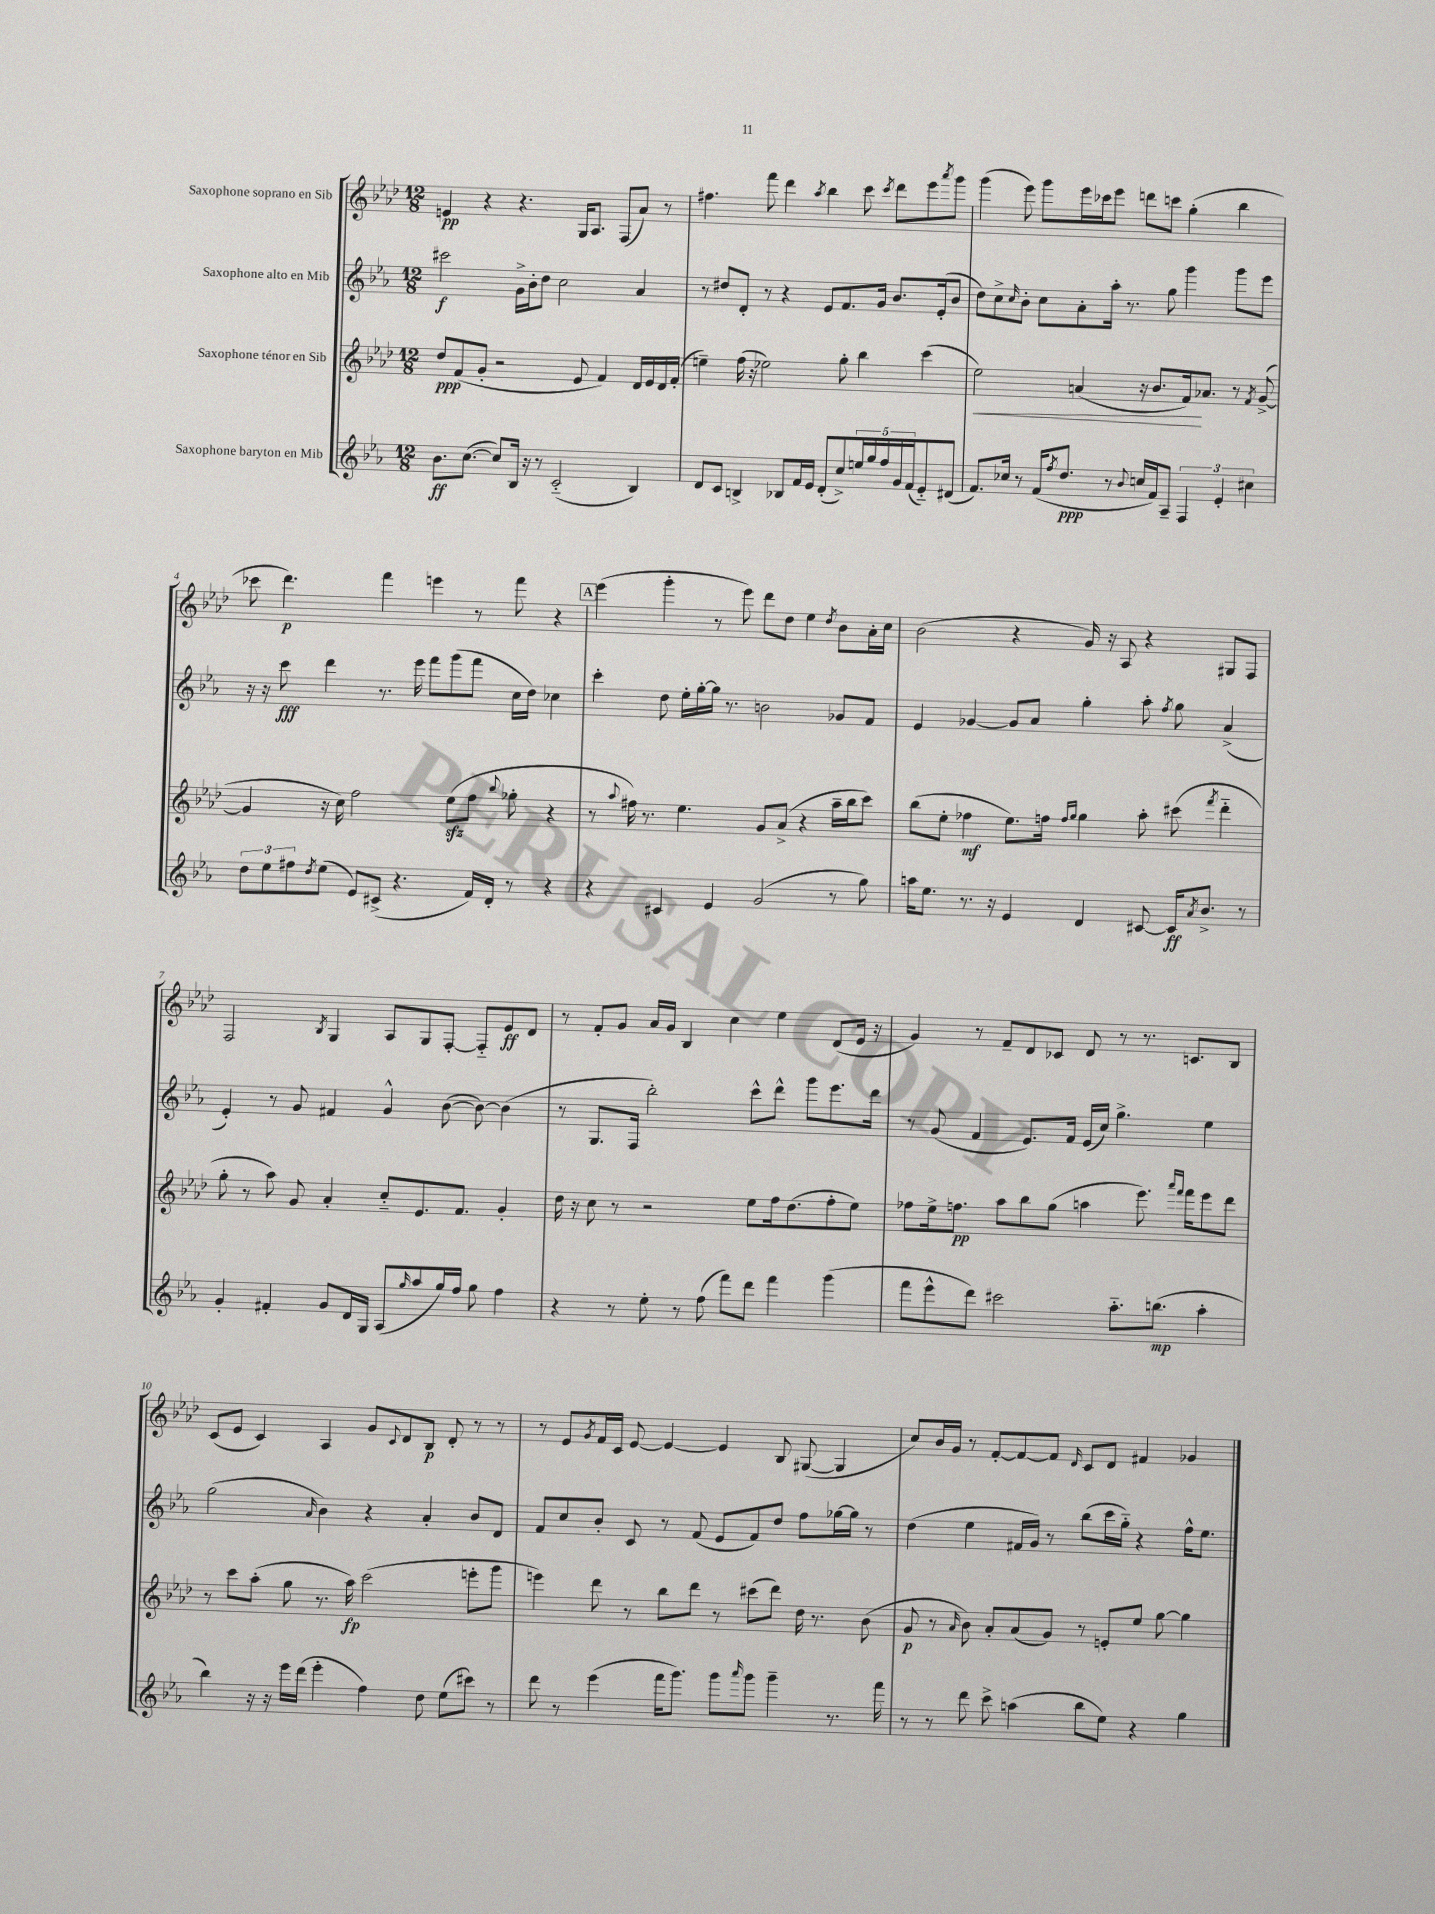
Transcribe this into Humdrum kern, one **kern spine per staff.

**kern	**dynam	**kern	**dynam	**kern	**dynam	**kern	**dynam
*part4	*part4	*part3	*part3	*part2	*part2	*part1	*part1
*staff4	*staff4	*staff3	*staff3	*staff2	*staff2	*staff1	*staff1
*I"Saxophone baryton en Mib	*	*I"Saxophone ténor en Sib	*	*I"Saxophone alto en Mib	*	*I"Saxophone soprano en Sib	*
*clefG2	*	*clefG2	*	*clefG2	*	*clefG2	*
*k[b-e-a-]	*	*k[b-e-a-d-]	*	*k[b-e-a-]	*	*k[b-e-a-d-]	*
*M12/8	*	*M12/8	*	*M12/8	*	*M12/8	*
=1	=1	=1	=1	=1	=1	=1	=1
8.b-\L	ff	8dd-/L	ppp	2ccc#X\	f	4en/	pp
.	.	(8f/	.	.	.	.	.
([8.cc\J	.	.	.	.	.	.	.
.	.	8g'/J	.	.	.	4r	.
8cc/L])	.	2r	.	.	.	.	.
16B-/Jk	.	.	.	16g^\LL	.	4.r	.
16r	.	.	.	16b-'\J	.	.	.
8r	.	.	.	8dd\J	.	.	.
(2c/	.	.	.	2cc\	.	.	.
.	.	8e-/	.	.	.	16G/KL	.
.	.	.	.	.	.	8.A-/J	.
.	.	4f/)	.	.	.	.	.
.	.	.	.	.	.	(8F/L	.
4B-/)	.	16d-/LL	.	4a-/	.	8a-/J)	.
.	.	16e-/	.	.	.	.	.
.	.	16d-/	.	.	.	8r	.
.	.	(16f'/JJ	.	.	.	.	.
=2	=2	=2	=2	=2	=2	=2	=2
8d/L	.	4een~\)	.	8r	.	4.ff#X\	.
8c/J	.	.	.	8dd#X/L	.	.	.
4Bn^/	.	(16ff\	.	8d'/J	.	.	.
.	.	16r	.	.	.	.	.
.	.	2ee-X\)	.	8r	.	8fff\	.
8B-X/L	.	.	.	4r	.	4ddd-\	.
16f/L	.	.	.	.	.	.	.
16e-/JJ	.	.	.	.	.	.	.
.	.	.	.	.	.	8qaa-/	.
(8d'/L	.	.	.	8e-/L	.	4bb-\	.
8cc^/)	.	8gg'\	.	8.f/	.	.	.
20een/L	.	4bb-\	.	.	.	8ccc\	.
20gg/	.	.	.	.	.	.	.
.	.	.	.	16g/Jk	.	.	.
20ff/	.	.	.	.	.	.	.
.	.	.	.	.	.	8qccc/	.
.	.	.	.	8.b-/L	.	8ddd-\L	.
20g/	.	.	.	.	.	.	.
(20f/J	.	.	.	.	.	.	.
8e-/)	.	(4ccc\	.	.	.	8eee-\	.
.	.	.	.	(16e-'/k	.	.	.
.	.	.	.	.	.	8qaaa-/	.
(8d#X/J	.	.	.	8b-/J	.	8ggg\J	.
=3	=3	=3	=3	=3	=3	=3	=3
!	!	!	!LO:HP:b	!	!	!	!
8.f/L)	.	2ee-\)	<	8dd\L)	.	(4ggg\	.
.	.	.	.	8cc^\	.	.	.
16cc-X/Jk	.	.	.	.	.	.	.
.	.	.	.	16qqcc/	.	.	.
8r	.	.	.	8b-'\J	.	8eee-\)	.
(16f/KL	.	.	.	8cc\L	.	8ggg\L	.
8qff/	.	.	.	.	.	.	.
8.dd/J	ppp	.	.	.	.	.	.
.	.	(4an/	.	8a-'\	.	16eee-\L	.
.	.	.	.	.	.	16ccc-X\J	.
8r	.	.	.	16aa-'\Jk	.	8eee-\J	.
.	.	.	.	8.r	.	.	.
8qqb-/	.	.	.	.	.	.	.
16ccn/LL	.	16r	.	.	.	8dddn\L	.
16f/J)	.	8.b-/L	.	.	.	.	.
8A-~/J	.	.	.	8gg\	.	8cccn\J	.
6F/	.	16f/k)	.	4ggg\	.	(4gg'\	.
.	.	8.a-X/J	[	.	.	.	.
6e-'/	.	.	.	.	.	.	.
.	.	8r	.	8ggg\L	.	4bb-\	.
6cc#X\	.	.	.	.	.	.	.
.	.	8qf/	.	.	.	.	.
.	.	([8g^/	.	8eee-\J	.	.	.
!!LO:LB:g=z
=4	=4	=4	=4	=4	=4	=4	=4
12dd\L	.	4g/]	.	16r	.	8ccc-X\	.
.	.	.	.	16r	.	.	.
12ee-\	.	.	.	.	.	.	.
.	.	.	.	8ccc\	fff	4.ddd-\)	p
12ff#X\	.	.	.	.	.	.	.
8qdd/	.	.	.	.	.	.	.
(8ee-\J	.	16r	.	4ddd\	.	.	.
.	.	16cc\)	.	.	.	.	.
8e-/L)	.	2ff\	.	.	.	.	.
(8c#X^/J	.	.	.	8.r	.	4fff\	.
4.r	.	.	.	.	.	.	.
.	.	.	.	16eee-\	.	.	.
.	.	.	.	8fff\L	.	4eeen\	.
.	.	(8ee-zz\L	.	(8ggg\	.	.	.
16f/LL)	.	8ff\J	.	8fff\J	.	8r	.
16d'/JJ	.	.	.	.	.	.	.
.	.	8qqbb-/	.	.	.	.	.
8r	.	8gg-X'\	.	16cc\LL	.	8fff\	.
.	.	.	.	16dd\JJ)	.	.	.
4r	.	4r	.	4cc-X\	.	4r	.
!!LO:REH:place=s1:t=A
=5	=5	=5	=5	=5	=5	=5	=5
4r	.	8r	.	4ccc'\	.	(4eee-\	.
.	.	8qqaa-/	.	.	.	.	.
.	.	16ff#X\)	.	.	.	.	.
.	.	8.r	.	.	.	.	.
4c#X/	.	.	.	8dd\	.	4ggg'\	.
.	.	4.ee-\	.	16ee-'\LL	.	.	.
.	.	.	.	[16gg'\	.	.	.
4e-/	.	.	.	16gg\JJ]	.	8r	.
.	.	.	.	8.r	.	.	.
.	.	.	.	.	.	8eee-\)	.
(2g/	.	8g/L	.	2bn\	.	8ddd-\L	.
.	.	(8a-^/J	.	.	.	8dd-\J	.
.	.	4r	.	.	.	4ee-\	.
.	.	.	.	.	.	8qdd-/	.
8r	.	16aa-~\LL	.	8g-X/L	.	8b-\L	.
.	.	16bb-\J	.	.	.	.	.
8gg\)	.	8ccc\J)	.	8f/J	.	16a-'\L	.
.	.	.	.	.	.	16cc\JJ	.
=6	=6	=6	=6	=6	=6	=6	=6
16aan\KL	.	(8bb-\L	.	4e-/	.	(2b-\	.
8.ee-\J	.	.	.	.	.	.	.
.	.	8ee-'\J	.	.	.	.	.
8.r	.	4ff-X\	mf	[4g-X/	.	.	.
16r	.	.	.	.	.	.	.
4e-/	.	8.ee-\L)	.	8g-/L]	.	4r	.
.	.	.	.	8a-/J	.	.	.
.	.	16ffn\Jk	.	.	.	.	.
.	.	16qqff/LL	.	.	.	.	.
.	.	16qqgg/JJ	.	.	.	.	.
4d/	.	4gg\	.	4gg'\	.	16g/)	.
.	.	.	.	.	.	16r	.
.	.	.	.	.	.	8A-/	.
[8c#X/	.	8aa-'\	.	8aa-'\	.	4r	.
.	.	.	.	8qff/	.	.	.
16c#/KL]	ff	(8ccc#X\	.	8gg\	.	.	.
8qa-/	.	.	.	.	.	.	.
8.b-^/J	.	.	.	.	.	.	.
.	.	8qfff/	.	.	.	.	.
.	.	4ddd-\	.	(4a-^/	.	8G#X/L	.
8r	.	.	.	.	.	8F/J	.
!!LO:LB:g=z
=7	=7	=7	=7	=7	=7	=7	=7
4g'/	.	8gg'\	.	4e-'/)	.	2F/	.
.	.	8r	.	.	.	.	.
4f#X'/	.	8aa-\)	.	8r	.	.	.
.	.	8g/	.	8g/	.	.	.
.	.	.	.	.	.	8qB-/	.
8g/L	.	4a-'/	.	4f#X/	.	4G/	.
16d/L	.	.	.	.	.	.	.
16G/JJ	.	.	.	.	.	.	.
(8A-/L	.	8cc/L	.	4g^^/	.	8A-/L	.
16qqgg/	.	.	.	.	.	.	.
8aa-/	.	8.e-/	.	.	.	8G/	.
16gg/L)	.	.	.	([8b-\	.	[8F'/J	.
16ff/JJ	.	8.f/J	.	.	.	.	.
8gg\	.	.	.	8b-\_)	.	8F/L]	.
4ff\	.	4g'/	.	(4b-\]	.	8e-/	ff
.	.	.	.	.	.	8d-/J	.
=8	=8	=8	=8	=8	=8	=8	=8
4r	.	16dd-\	.	8r	.	8r	.
.	.	16r	.	.	.	.	.
.	.	8cc\	.	8.G/L	.	8f'/L	.
8r	.	8r	.	.	.	8g/J	.
.	.	.	.	16F/Jk	.	.	.
8ee-'\	.	2r	.	2bb-'\)	.	16a-/LL	.
.	.	.	.	.	.	16g/JJ	.
8r	.	.	.	.	.	4B-/	.
(8ff\	.	.	.	.	.	.	.
8fff\L)	.	.	.	.	.	4cc\	.
8ddd\J	.	8ee-\L	.	8ccc^^\L	.	.	.
4fff\	.	16ff\k	.	8ddd^^\J	.	4ee-\	.
.	.	(8.dd-\	.	.	.	.	.
.	.	.	.	8ggg\L	.	.	.
(4ggg\	.	8ff'\	.	8.eee-\	.	(8d-/L	.
.	.	8ee-\J)	.	.	.	16e-/Jk	.
.	.	.	.	16ddd\Jk	.	16r	.
=9	=9	=9	=9	=9	=9	=9	=9
8fff\L	.	8ff-X\L	.	8r	.	4g/)	.
8eee-^^\	.	16ee-^\k	.	(8g/	.	.	.
.	.	8.ffn\J	pp	.	.	.	.
8ddd\J)	.	.	.	4f/	.	8r	.
2ccc#X\	.	8aa-\L	.	.	.	8f~/L	.
.	.	8bb-\	.	8.e-/L)	.	8d-/	.
.	.	(8gg\J	.	.	.	8c-X/J	.
.	.	.	.	16f/Jk	.	.	.
.	.	4aan\	.	(16e-/LL	.	8d-/	.
.	.	.	.	16cc/JJ)	.	.	.
8.aa-\L	.	.	.	4.gg^\	.	8r	.
.	.	8.eee-\)	.	.	.	8.r	.
(8.bbn\J	mp	.	.	.	.	.	.
.	.	16qqaaa-/LL	.	.	.	.	.
.	.	16qqfff/JJ	.	.	.	.	.
.	.	16fff\KL	.	.	.	8.cn/L	.
4aa-'\	.	8eee-\	.	4ee-\	.	.	.
.	.	8ddd-\J	.	.	.	8B-/J	.
!!LO:LB:g=z
=10	=10	=10	=10	=10	=10	=10	=10
4bb-\)	.	8r	.	(2gg\	.	(8c/L	.
.	.	8ccc\L	.	.	.	8e-/J	.
16r	.	(8aa-'\J	.	.	.	4c/)	.
16r	.	.	.	.	.	.	.
16eee-\LL	.	8gg\	.	.	.	.	.
(16ddd\JJ	.	.	.	.	.	.	.
.	.	.	.	16qqa-/	.	.	.
4eee-'\	.	8.r	.	4b-\)	.	4A-/	.
.	.	16aa-\)	fp	.	.	.	.
4ff\)	.	(2ccc\	.	4r	.	8g/L	.
.	.	.	.	.	.	8qqc/	.
.	.	.	.	.	.	8d-/	.
8dd\	.	.	.	4a-'/	.	8B-/J	p
(8ee-\L	.	.	.	.	.	8d-'/	.
8ccc#X\J)	.	8eeen'\L	.	8b-/L	.	8r	.
8r	.	8ggg\J	.	8d/J	.	8r	.
=11	=11	=11	=11	=11	=11	=11	=11
8ddd\	.	4eeen\)	.	8f/L	.	8r	.
8r	.	.	.	8cc/	.	8e-/L	.
.	.	.	.	.	.	8qg/	.
(4eee-\	.	8ddd-\	.	8b-'/J	.	16f/L	.
.	.	.	.	.	.	16c/JJ	.
.	.	8r	.	8c/	.	[8e-/	.
16fff\KL	.	8bb-\L	.	8r	.	4e-/_	.
8.ggg\J)	.	.	.	.	.	.	.
.	.	8ddd-\J	.	(8f/	.	.	.
8ggg\L	.	8r	.	8e-/L	.	4e-/]	.
16qqaaa-/	.	.	.	.	.	.	.
8ggg\J	.	(8ccc#X\L	.	8f/)	.	.	.
4ggg~\	.	8ddd-\J)	.	8dd/J	.	8B-/	.
.	.	16dd-\	.	8ff\L	.	([8G#X/	.
.	.	8.r	.	.	.	.	.
8.r	.	.	.	[16gg-X\L	.	4G#/]	.
.	.	.	.	16gg-\JJ]	.	.	.
.	.	(8b-\	.	8r	.	.	.
16fff\	.	.	.	.	.	.	.
=12	=12	=12	=12	=12	=12	=12	=12
8r	.	8g/	p	(4dd\	.	8cc/L)	.
8r	.	8r	.	.	.	16b-/L	.
.	.	.	.	.	.	16g/JJ	.
.	.	16qqa-/	.	.	.	.	.
8ddd\	.	8b-\)	.	4ee-\	.	8r	.
8ccc^\	.	8a-'/L	.	.	.	[8f'/L	.
(4aan\	.	(8a-/	.	16f#X/LL	.	8f/_	.
.	.	.	.	16g/JJ)	.	.	.
.	.	8g/J)	.	8r	.	8f/J]	.
.	.	.	.	.	.	16qqd-/	.
8bb-\L	.	8r	.	(8bb-\L	.	8c/L	.
8ee-\J)	.	8en'/L	.	16ccc\L	.	8d-/J	.
.	.	.	.	16gg\JJ)	.	.	.
4r	.	8ee-/J	.	4r	.	4f#X/	.
.	.	[8gg\	.	.	.	.	.
4gg\	.	4gg\]	.	16ff^^\KL	.	4g-X/	.
.	.	.	.	8.ee-\J	.	.	.
==	==	==	==	==	==	==	==
*-	*-	*-	*-	*-	*-	*-	*-
